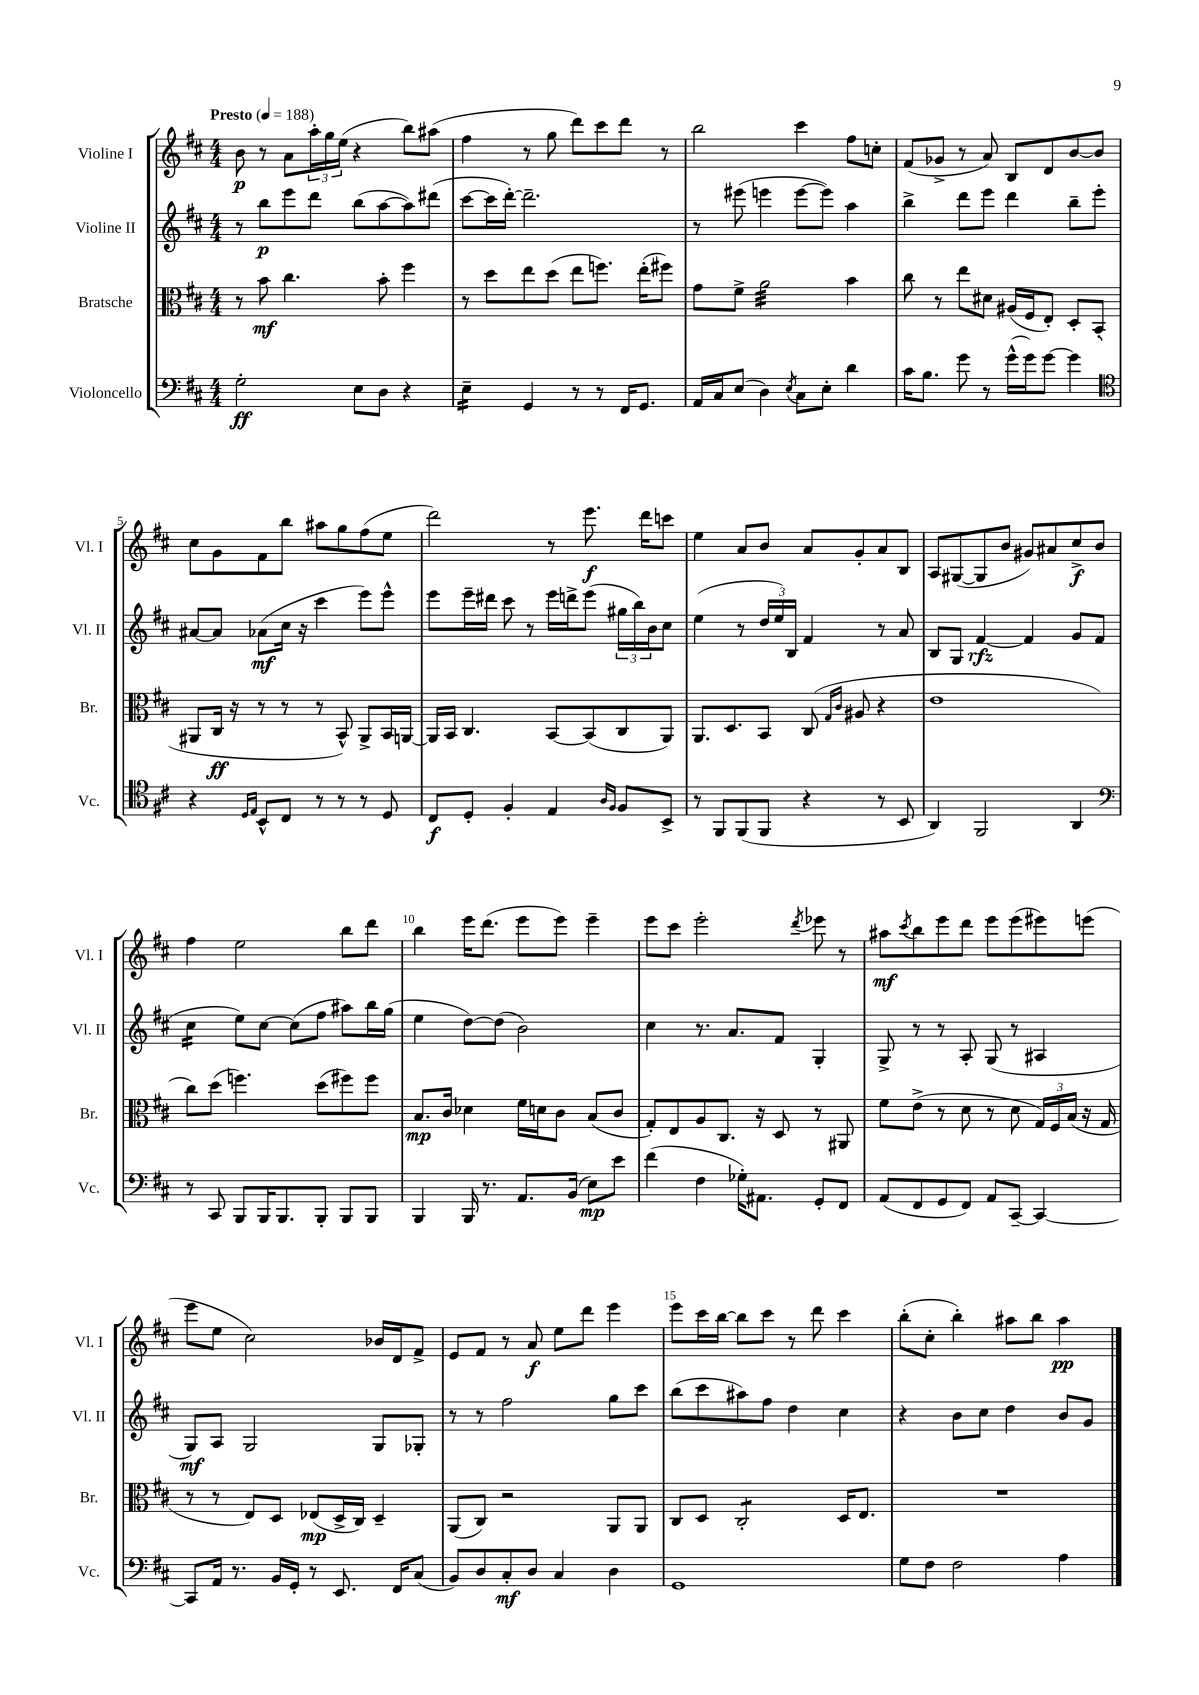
<<
\new StaffGroup <<
\new Staff = "s0" \with { instrumentName = "Violine I" shortInstrumentName = "Vl. I" } {
    \clef treble \key d \major \numericTimeSignature \time 4/4 \tempo "Presto" 4 = 188
    b'8\p r8 a'8 \tuplet 3/2 { a''16-. g''16 e''16( } r4 b''8) ais''8( |
    fis''4 r8 g''8 d'''8) cis'''8 d'''8 r8 |
    b''2 cis'''4 fis''8 c''8-. |
    fis'8( ges'8-> r8 a'8) b8 d'8 b'8~ b'8 |
    cis''8 g'8 fis'8 b''8 ais''8 g''8 fis''8( e''8 |
    d'''2) r8 e'''8.\f d'''16 c'''8 |
    e''4 a'8 b'8 a'8 g'8-. a'8 b8 |
    a8 gis8~( gis8 b'8 gis'8) ais'8 cis''8->\f b'8 |
    fis''4 e''2 b''8 d'''8 |
    b''4 e'''16 d'''8.( e'''8 e'''8) e'''4-- |
    e'''8 cis'''8 e'''2-. \acciaccatura { d'''8 } ees'''8 r8 |
    ais''8\mf \acciaccatura { cis'''8 } b''8 e'''8 d'''8 e'''8 e'''8( eis'''8) e'''8( |
    e'''8 e''8 cis''2) bes'16 d'16 fis'8-> |
    e'8 fis'8 r8 a'8\f e''8 d'''8 e'''4 |
    e'''8 cis'''16 b''16~ b''8 cis'''8 r8 d'''8 cis'''4 |
    b''8-.( cis''8-. b''4-.) ais''8 b''8 ais''4\pp \bar "|." |
}
\new Staff = "s1" \with { instrumentName = "Violine II" shortInstrumentName = "Vl. II" } {
    \clef treble \key d \major \numericTimeSignature \time 4/4
    r8 b''8\p e'''8 d'''8 b''8( a''8~ a''8) dis'''8( |
    cis'''8~ cis'''16 d'''16~-.) d'''2.-- |
    r8 eis'''8( e'''4 e'''8~ e'''8) a''4 |
    b''4-> d'''8 e'''8 d'''4 b''8-- e'''8-. |
    ais'8~ ais'8 aes'8\mf( cis''16 r16 cis'''4 e'''8) e'''8-^ |
    e'''8 e'''16-- dis'''16 cis'''8 r8 e'''16 d'''16-> e'''8( \tuplet 3/2 { gis''16 b''16) b'16 } cis''8 |
    e''4( r8 \tuplet 3/2 { d''16 e''16) b16 } fis'4 r8 a'8 |
    b8 g8 fis'4~\rfz fis'4 g'8 fis'8( |
    cis''4:16 e''8) cis''8~ cis''8( fis''8 ais''8) b''16 g''16( |
    e''4 d''8~) d''8( b'2) |
    cis''4 r8. a'8. fis'8 g4-. |
    g8-> r8 r8 a8-. g8( r8 ais4 |
    g8\mf) a8 g2 g8 ges8-. |
    r8 r8 fis''2 g''8 cis'''8 |
    b''8( cis'''8 ais''8) fis''8 d''4 cis''4 |
    r4 b'8 cis''8 d''4 b'8 g'8 \bar "|." |
}
\new Staff = "s2" \with { instrumentName = "Bratsche" shortInstrumentName = "Br." } {
    \clef alto \key d \major \numericTimeSignature \time 4/4
    r8 b'8\mf cis''4. b'8-. fis''4 |
    r8 d''8 e''8 d''8( e''8 f''8.) e''16-.( fis''8) |
    g'8 fis'8-> a'2:32 b'4 |
    cis''8 r8 e''8 dis'8 ais16( fis16 e8-.) d8-. b,8-.( |
    ais,8 cis16\ff r16 r8 r8 r8 b,8-^) ais,8-> b,16 a,16~ |
    a,16 b,16 cis4. b,8~ b,8( cis8 a,8) |
    a,8. d8. b,8 cis8( \grace { g16 cis'16 } ais8 r4 |
    e'1 |
    cis''8) d''8( f''4.) d''8( fis''8) fis''8 |
    b8.\mp cis'16 des'4 fis'16 d'16 cis'8 b8( cis'8 |
    g8-.) e8 a8 cis8. r16 d8 r8 ais,8 |
    fis'8 e'8->( r8 d'8 r8 d'8 \tuplet 3/2 { g16) fis16 b16( } r16 g16 |
    r8 r8 e8) d8 ees8\mp( d16-> cis16) d4-- |
    a,8( cis8) r2 a,8 a,8 |
    cis8 d8 cis2:8-. d16 e8. |
    R1 \bar "|." |
}
\new Staff = "s3" \with { instrumentName = "Violoncello" shortInstrumentName = "Vc." } {
    \clef bass \key d \major \numericTimeSignature \time 4/4
    g2-.\ff e8 d8 r4 |
    e4:16-- g,4 r8 r8 fis,16 g,8. |
    a,16 cis16 e8( d4) \acciaccatura { e8 } cis8 e8-. d'4 |
    cis'16 b8. g'8 r8 g'16-^( g'16) g'8~ g'4 |
    \clef tenor r4 \grace { d16 e16 } b,8-^ cis8 r8 r8 r8 d8 |
    cis8\f d8-. fis4-. e4 \grace { a16 fis16 } fis8 b,8-> |
    r8 fis,8 fis,8( fis,8 r4 r8 b,8 |
    a,4) fis,2 a,4 |
    \clef bass r8 cis,8 b,,8 b,,16 b,,8. b,,8-. b,,8 b,,8 |
    b,,4 b,,16 r8. a,8. b,16( e8\mp) e'8 |
    fis'4( fis4 ges16-.) ais,8. g,8-. fis,8 |
    a,8( fis,8 g,8 fis,8) a,8 cis,8~-- cis,4~ |
    cis,8 a,16 r8. b,16 g,16-. r8 e,8. fis,16 cis8( |
    b,8) d8 cis8-.\mf d8 cis4 d4 |
    g,1 |
    g8 fis8 fis2 a4 \bar "|." |
}
>>
>>
\layout { \context { \Score \override BarNumber.break-visibility = ##(#f #t #t) barNumberVisibility = #(every-nth-bar-number-visible 5) } }
